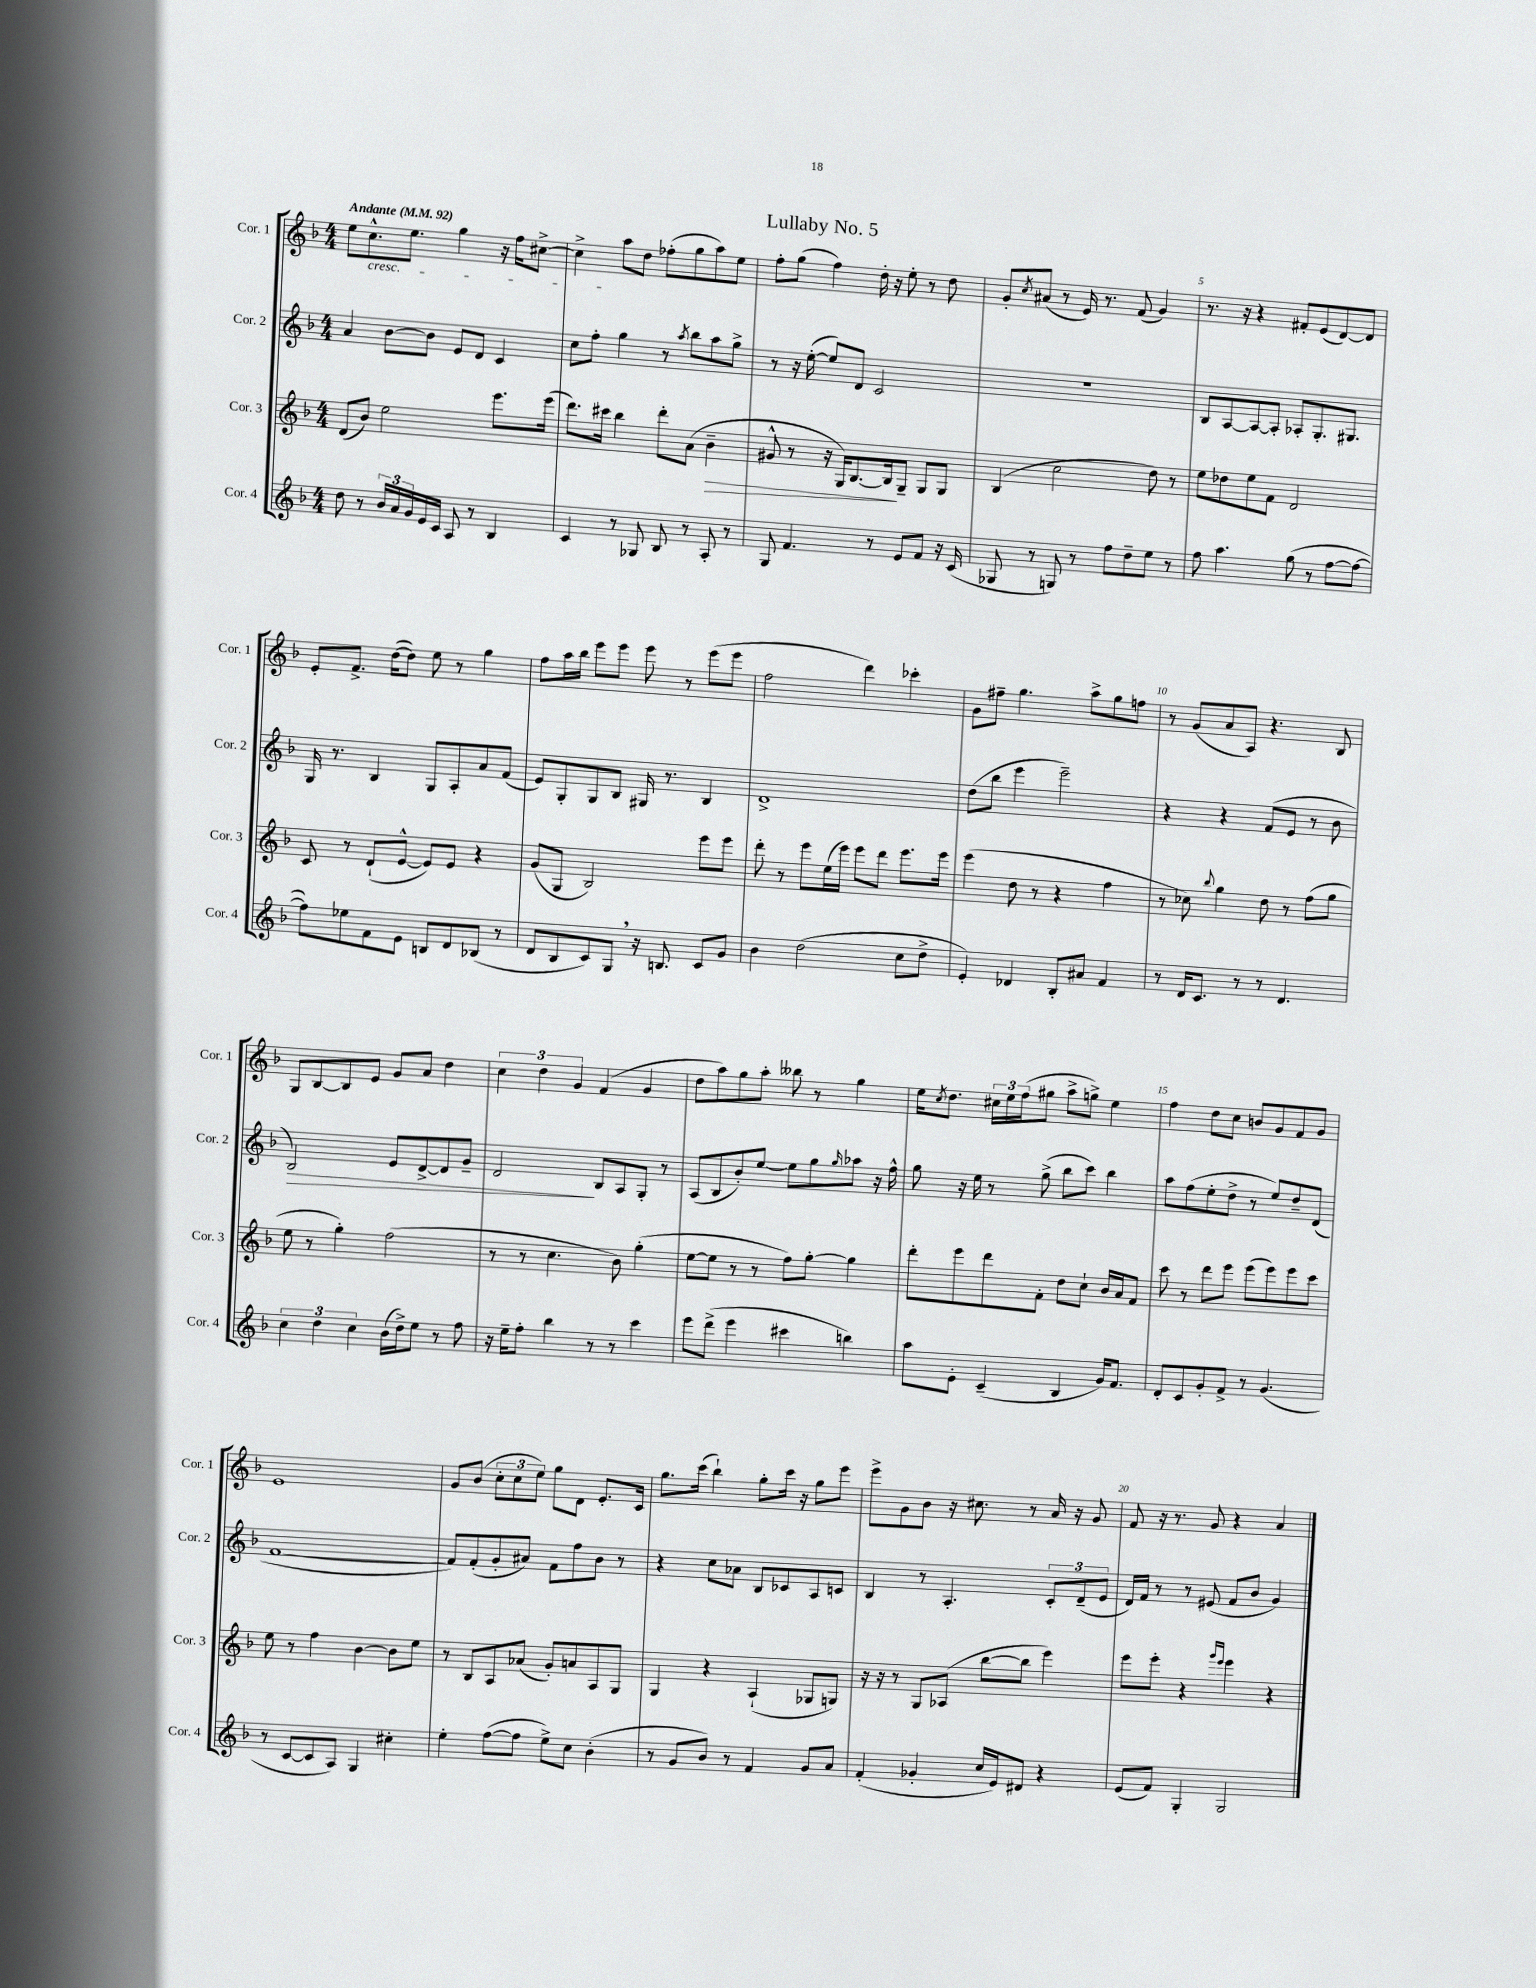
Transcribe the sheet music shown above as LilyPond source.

\header { title = "Lullaby No. 5" }
<<
\new StaffGroup <<
\new Staff = "s0" \with { instrumentName = "Cor. 1" shortInstrumentName = "Cor. 1" } {
    \clef treble \key f \major \numericTimeSignature \time 4/4 \tempo "Andante" 4 = 92
    e''8 c''8.-^\cresc e''8. g''4 r16 f''16 cis''8~-> |
    cis''4->\! a''8 d''8 fes''8-.( g''8 a''8) e''8 |
    f''8-. g''8( f''4) d''16-. r16 e''8-. r8 d''8 |
    g'8-. \acciaccatura { c''8 } ais'8( r8 e'16) r8. f'8( g'4) |
    r8. r16 r4 fis'8-. e'8( d'8~) d'8 |
    e'8-. f'8.-> d''16~( d''8) e''8 r8 g''4 |
    f''8 a''16 bes''16 e'''8 e'''8 e'''8 r8 e'''8( e'''8 |
    f''2 d'''4) ces'''4-. |
    g'8 fis''8-- g''4. a''8-> g''8 f''8 |
    r8 g'8( a'8 a8) r4. bes8 |
    g8 bes8~ bes8 e'8 g'8 a'8 d''4 |
    \tuplet 3/2 { c''4 d''4 g'4 } f'4( g'4 |
    d''8 a''8) g''8 a''8-. beses''8 r8 g''4 |
    e''16 \acciaccatura { c''8 } d''8. \tuplet 3/2 { cis''16 e''16 f''16( } gis''8 a''8-> g''8->) e''4 |
    f''4 d''8 c''8 b'8 g'8 f'8 g'8 |
    e'1 |
    g'8 bes'8( \tuplet 3/2 { c''8-. c''8 e''8) } g''8 d'8 e'8.-. c'16 |
    g''8. c'''16( bes''4-!) g''8-. c'''16 r16 g''8 e'''8 |
    e'''8-> g'8 bes'8 r16 cis''8. r8 a'16 r16 g'8 |
    f'8 r16 r8. g'8 r4 a'4 \bar "|." |
}
\new Staff = "s1" \with { instrumentName = "Cor. 2" shortInstrumentName = "Cor. 2" } {
    \clef treble \key f \major \numericTimeSignature \time 4/4
    a'4 bes'8~ bes'8 e'8 d'8 c'4 |
    c''8 f''8-. g''4 r8 \acciaccatura { a''8 } bes''8 a''8 g''8-> |
    r8 r16 e''16~-.( e''8) d'8 c'2 |
    R1 |
    bes8 a8~ a8~ a8-. aes8-. g8.-. gis8. |
    g16 r8. bes4 g8 a8-. a'8 f'8( |
    e'8) g8-. g8 bes8 gis16 r8. bes4 |
    d'1-> |
    d''8( bes''8 e'''4 e'''2--) |
    r4 r4 f'8( e'8 r8 bes'8 |
    bes2\>) e'8 d'8~-> d'8 g'8-- |
    d'2\! bes8 a8 g8-. r8 |
    a8( bes8 bes'8-.) e''8~ e''8 g''8 \grace { g''16 } aes''8 r16 f''16-^ |
    g''8 r16 e''16 r8 g''8->( bes''8 c'''8) bes''4 |
    a''8 f''8( e''8-. d''8-> r8 e''8) d''8-- d'8( |
    f'1~ |
    f'8) f'8-.( g'8-. ais'8) f'8 f''8 bes'8 r8 |
    r4 c''8 aes'8 bes8 ces'8 a8 c'8 |
    bes4 r8 a4.-. \tuplet 3/2 { c'8-. d'8--( e'8 } |
    d'16) f'16 r8 r8 eis'8( f'8 bes'8 g'4) \bar "|." |
}
\new Staff = "s2" \with { instrumentName = "Cor. 3" shortInstrumentName = "Cor. 3" } {
    \clef treble \key f \major \numericTimeSignature \time 4/4
    d'8( bes'8) e''2 e'''8. e'''16( |
    d'''8.) cis'''16 bes''4 d'''8-. a'8( bes'4--\> |
    gis'8-^ r8 r16 g16) bes8.~ bes16\! g8-- g8 g8 |
    bes4( c''2 d''8) r8 |
    e''8 des''8 e''8 f'8 d'2 |
    c'8 r8 d'8-!( e'8~-^ e'8) e'8 r4 |
    g'8( g8 bes2) e'''8 e'''8 |
    d'''8-. r8 e'''8 e''16( e'''16) e'''8 d'''8 e'''8. e'''16 |
    e'''4( d''8 r8 r4 f''4 |
    r8 ces''8) \appoggiatura { bes''8 } g''4 d''8 r8 f''8( g''8 |
    e''8 r8 g''4-.) f''2( |
    r8 r8 c''4. bes'8) g''4-.( |
    e''8~ e''8 r8 r8 f''8) g''8~-. g''4 |
    d'''8-. e'''8 d'''8 f'8-. d''8 c''8-! bes'16 a'16 f'8 |
    c'''8 r8 d'''8 e'''8 e'''8( e'''8) e'''8 c'''8 |
    e''8 r8 f''4 bes'4~ bes'8 e''8 |
    r8 bes8 a8 aes'8( g'8-.) a'8 a8 g8 |
    g4 r4 a4-!( ges8 g8) |
    r16 r16 r8 g8 aes8( bes''8~ bes''8 e'''4) |
    e'''8 e'''8-. r4 \grace { g'''16 e'''16 } e'''4 r4 \bar "|." |
}
\new Staff = "s3" \with { instrumentName = "Cor. 4" shortInstrumentName = "Cor. 4" } {
    \clef treble \key f \major \numericTimeSignature \time 4/4
    d''8 r8 \tuplet 3/2 { bes'16 a'16 g'16 } e'16 c'16 a8 r8 bes4 |
    c'4 r8 ges8 bes8 r8 a8-. r8 |
    g8 f'4. r8 e'8 f'8 r16 c'16( |
    ges8 r8 g8) r8 f''8 d''8-- e''8 r8 |
    f''8 a''4. g''8( r8 f''8~ f''8~ |
    f''8) ees''8 f'8 e'8 b8 d'8 bes8( r8 |
    d'8 bes8 c'8) g8 \breathe r16 b8. c'8 g'8 |
    bes'4 d''2( c''8 d''8-> |
    e'4-.) des'4 bes8-. ais'8 f'4 |
    r8 d'16 c'8. r8 r8 d'4. |
    \tuplet 3/2 { c''4 d''4 c''4 } bes'16( d''16->) e''8 r8 f''8 |
    r16 e''16-- f''8-. bes''4 r8 r8 c'''4 |
    e'''8 d'''8->( e'''4 cis'''4 b''4) |
    a''8 e'8-. c'4--( bes4 g'16) f'8. |
    d'8-. c'8 g'8-. f'8-> r8 g'4.( |
    r8 c'8~ c'8 a8) g4 cis''4-. |
    e''4-. f''8~( f''8 e''8->) c''8 bes'4-.( |
    r8 g'8 bes'8) r8 f'4 g'8 a'8 |
    f'4-.( ges'4-. c''16 e'16) dis'8 r4 |
    e'8( f'8) g4-. g2 \bar "|." |
}
>>
>>
\layout { \context { \Score \override BarNumber.break-visibility = ##(#f #t #t) barNumberVisibility = #(every-nth-bar-number-visible 5) } }
